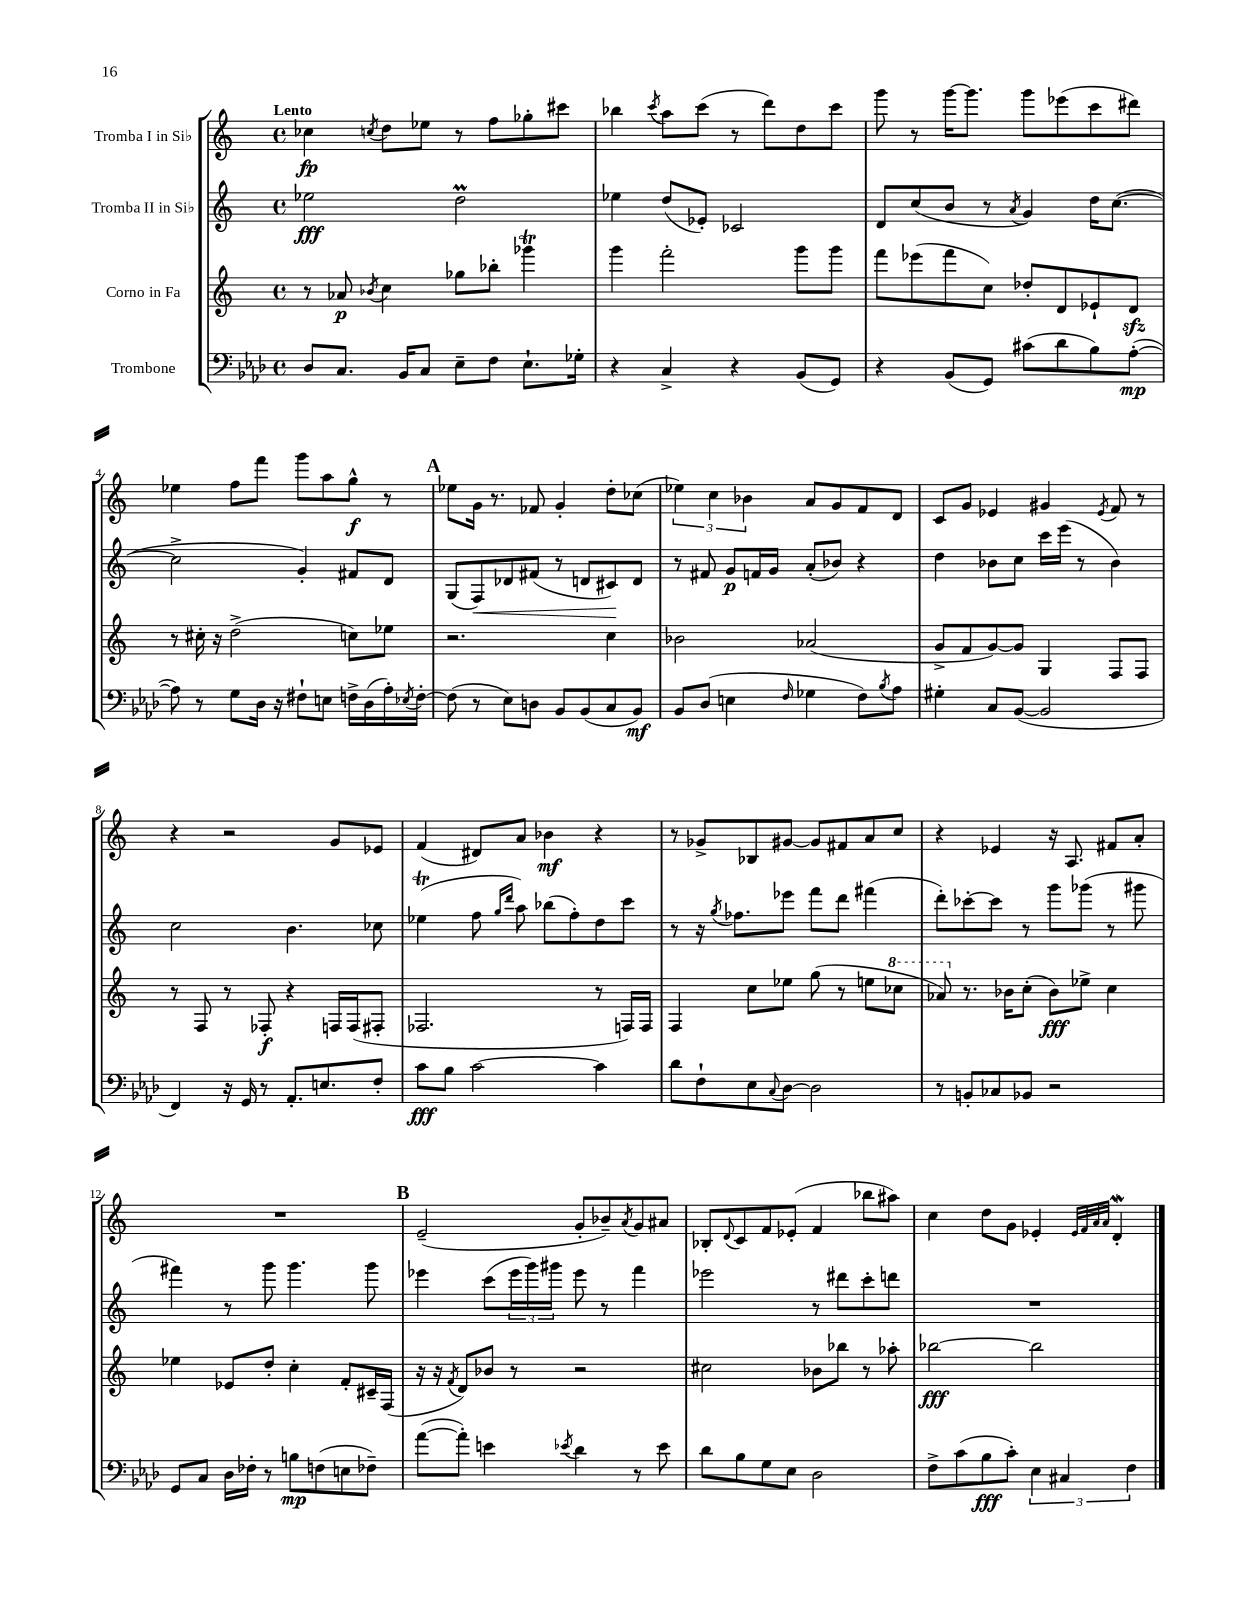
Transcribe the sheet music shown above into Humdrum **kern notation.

**kern	**kern	**kern	**kern
*staff4	*staff3	*staff2	*staff1
*clefF4	*clefG2	*clefG2	*clefG2
*k[b-e-a-d-]	*k[]	*k[]	*k[]
*M4/4	*M4/4	*M4/4	*M4/4
*met(c)	*met(c)	*met(c)	*met(c)
8D-	8r	2ee-	4cc-
8.C	8a-	.	.
.	8qb-	.	8qcc
.	4cc	.	8dd
16BB-	.	.	.
8C	.	.	8ee-
8E-~	8gg-	2dd	8r
8F	8bb-'	.	8ff
8.E-`	4ggg-	.	8gg-'
.	.	.	8ccc#
16G-'	.	.	.
=	=	=	=
4r	4ggg	4ee-	4bb-
.	.	.	8qccc
4C^	2fff'	(8dd	8aa
.	.	8e-')	(8ccc
4r	.	2c-	8r
.	.	.	8ddd)
(8BB-	8ggg	.	8dd
8GG)	8ggg	.	8ccc
=	=	=	=
4r	8fff	8d	8ggg
.	(8eee-	(8cc	8r
(8BB-	8fff	8b	[16ggg
.	.	.	8.ggg]
8GG)	8cc)	8r	.
.	.	8qa	.
(8c#	8dd-'	4g)	8ggg
8d-	8d	.	(8eee-
8B-)	8e-`	16dd	8ccc
.	.	([8.cc	.
([8A-'	8d	.	8ddd#)
=	=	=	=
8A-])	8r	2cc^]	4ee-
8r	16cc#'	.	.
.	16r	.	.
8G	(2dd^	.	8ff
16D-	.	.	8fff
16r	.	.	.
8F#`	.	4g')	8ggg
8E	.	.	8aa
16F^	8cc)	8f#	8gg^^
(16D-	.	.	.
16A-')	8ee-	8d	8r
8qE-	.	.	.
[16F'	.	.	.
=	=	=	=
(8F]	2.r	(8G	8ee-
8r	.	8F)	16g
.	.	.	8.r
8E-)	.	8d-	.
8D	.	(8f#	8f-
8BB-	.	8r	4g'
(8BB-	.	8d	.
8C	4cc	8c#)	8dd'
8BB-)	.	8d	(8cc-
=	=	=	=
8BB-	2b-	8r	6ee-)
(8D-	.	8f#	.
.	.	.	6cc
4E	.	8g	.
.	.	.	6b-
.	.	16f	.
.	.	16g	.
16qqF	.	.	.
4G-	(2a-	(8a'	8a
.	.	8b-)	8g
8F)	.	4r	8f
8qB-	.	.	.
8A-	.	.	8d
=	=	=	=
4G#'	8g^	4dd	8c
.	8f	.	8g
8C	[8g)	8b-	4e-
([8BB-	8g]	8cc	.
2BB-]	4G	16ccc	4g#
.	.	(16eee	.
.	.	8r	.
.	.	.	8qe-
.	8F	4b-)	8f
.	8F	.	8r
=	=	=	=
4FF)	8r	2cc	4r
.	8F	.	.
16r	8r	.	2r
16GG	.	.	.
8r	8F-'	.	.
8.AA-'	4r	4.b	.
8.E	.	.	.
.	16F	.	8g
.	(16F	.	.
8F'	8F#'	8cc-	8e-
=	=	=	=
8c	2.F-	(4ee-	(4f
8B-	.	.	.
[2c	.	8ff	8d#)
.	.	16qqgg	.
.	.	16qqddd	.
.	.	8aa)	8a
.	.	(8bb-	4b-
.	.	8ff')	.
4c]	8r	8dd	4r
.	16F)	8ccc	.
.	16F	.	.
=	=	=	=
8d-	4F	8r	8r
8F`	.	16r	8g-^
.	.	8qgg	.
.	.	8.ff-	.
8E-	8cc	.	8B-
8qqC	.	.	.
[8D-	8ee-	8eee-	[8g#
2D-]	(8gg	8fff	8g#]
.	8r	8ddd	8f#
.	8ee	(4fff#	8a
.	8ccc-	.	8cc
=	=	=	=
8r	8aa-)	8ddd')	4r
8BB'	8.r	[8ccc-'	.
8C-	.	8ccc-]	4e-
.	16b-	.	.
8BB-	(8cc'	8r	.
2r	8b-)	8ggg	16r
.	.	.	8.A
.	8ee-^	(8ggg-	.
.	4cc	8r	8f#
.	.	8ggg#	8a'
=	=	=	=
8GG	4ee-	4fff#)	1r
8C	.	.	.
16D-	8e-	8r	.
16F-'	.	.	.
8r	8dd'	8ggg	.
8B	4cc'	4.ggg	.
(8F	.	.	.
8E	8f'	.	.
8F-~)	16c#~	8ggg	.
.	(16F	.	.
=	=	=	=
([8a-	16r	4eee-	(2e~
.	16r	.	.
.	8qf	.	.
8a-'])	8d)	.	.
4e	8b-	(8ccc	.
.	8r	24eee-	.
.	.	24ggg)	.
.	.	24ggg#	.
8qe-	.	.	.
4d-	2r	8eee-	8g'
.	.	8r	8b-~)
.	.	.	8qa
8r	.	4fff	8g
8e-	.	.	8a#
=	=	=	=
8d-	2cc#	2eee-	8B-'
.	.	.	8qqd
8B-	.	.	8c
8G	.	.	8f
8E-	.	.	(8e-'
2D-	8b-	8r	4f
.	8bb-	8ddd#	.
.	8r	8ccc'	8bb-
.	8aa-'	8ddd	8aa#)
=	=	=	=
8F^	[2bb-	1r	4cc
(8c	.	.	.
8B-	.	.	8dd
8c')	.	.	8g
6E-	2bb-]	.	4e-'
6C#	.	.	.
.	.	.	32qqe-
.	.	.	32qqf
.	.	.	32qqa
.	.	.	32qqa
.	.	.	4d'
6F	.	.	.
==	==	==	==
*-	*-	*-	*-
